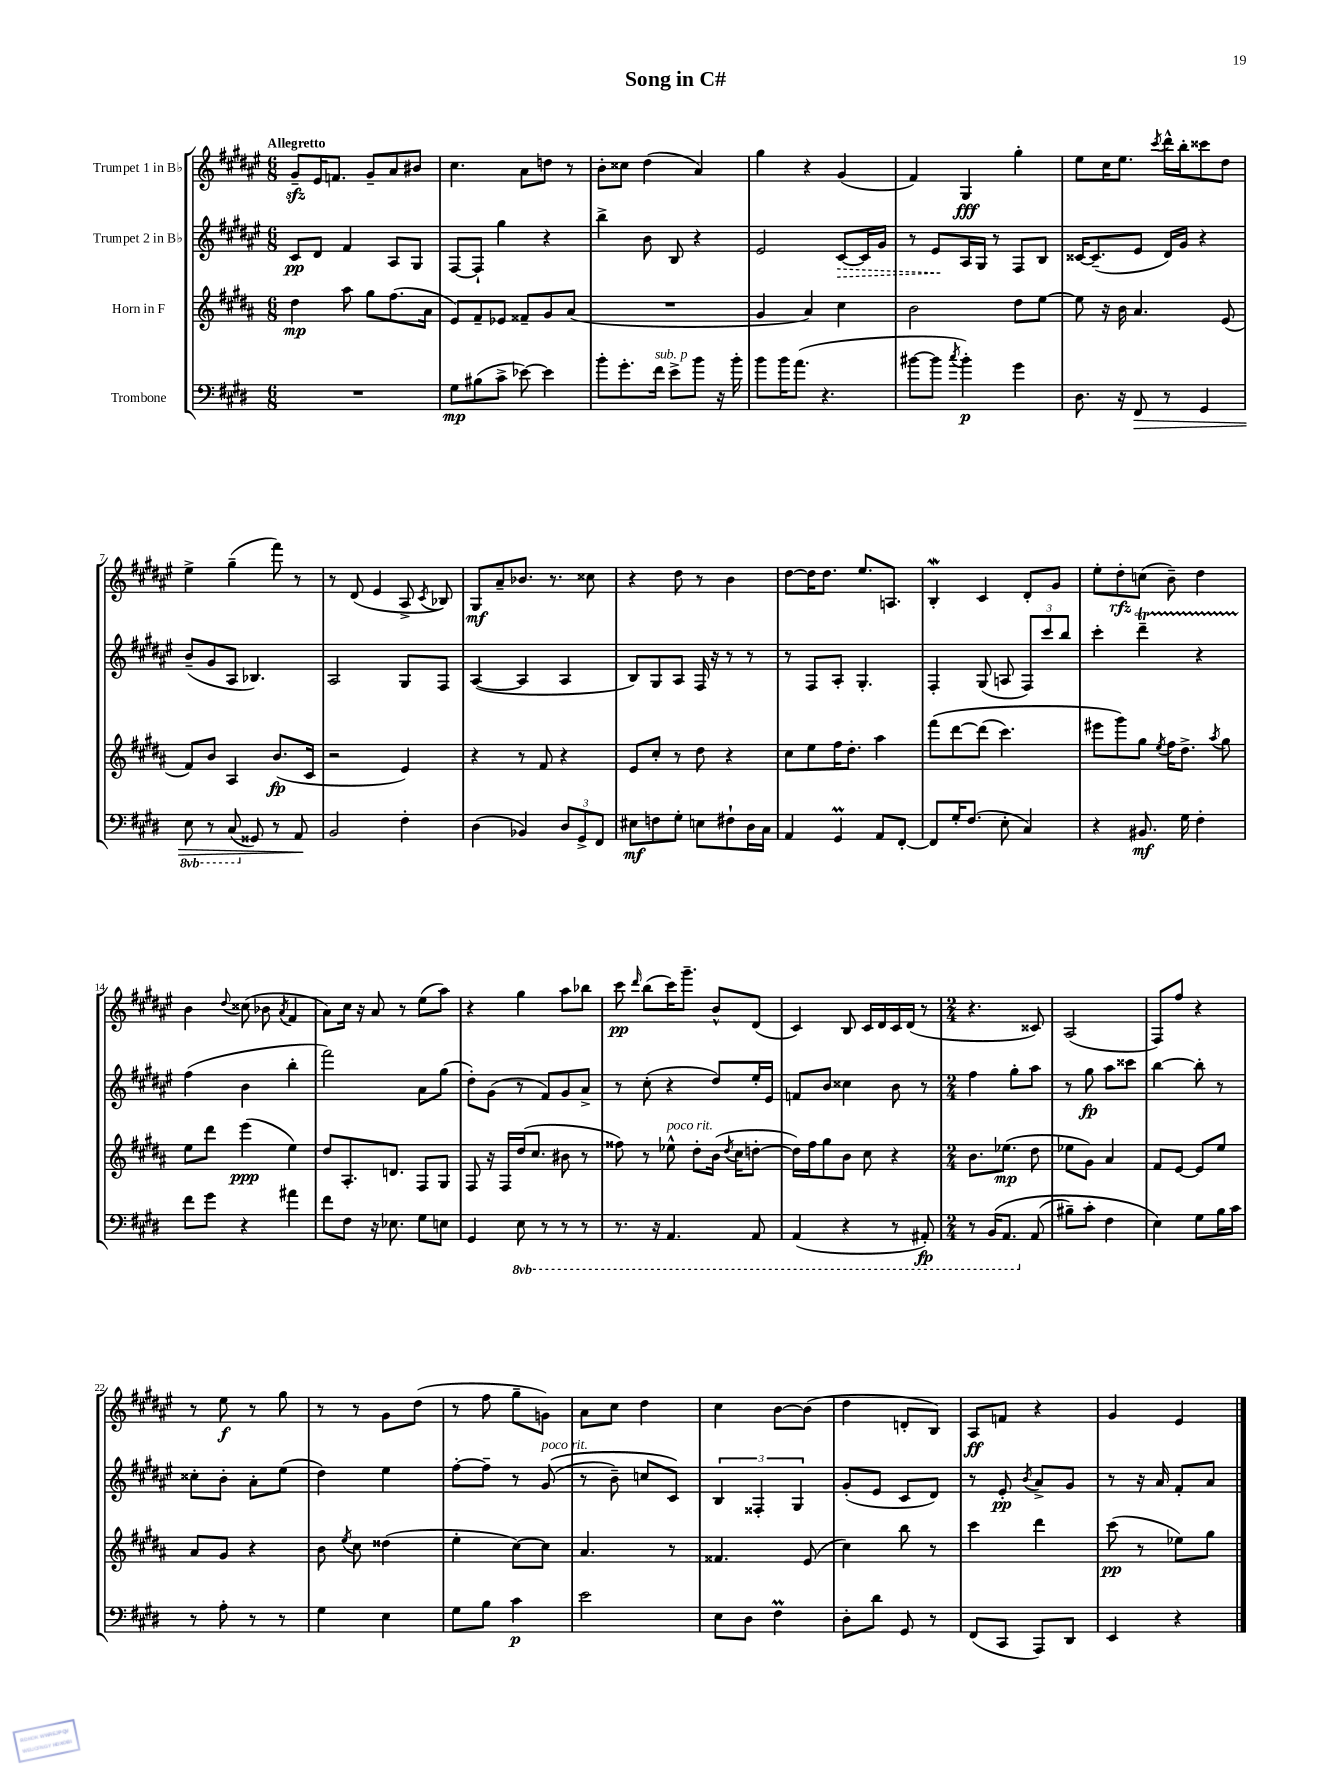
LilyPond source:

\header { title = "Song in C#" }
<<
\new StaffGroup <<
\new Staff = "s0" \with { instrumentName = "Trumpet 1 in Bb" } {
    \clef treble \key fis \major \numericTimeSignature \time 6/8 \tempo "Allegretto"
    \autoBeamOff gis'8[--\sfz eis'16 f'8.] gis'8[-- ais'8 bis'8] |
    cis''4. ais'8[ d''8] r8 |
    b'8[-. cisis''8] dis''4( ais'4) |
    gis''4 r4 gis'4( |
    fis'4) gis4\fff gis''4-. |
    eis''8[ cis''16 eis''8.] \acciaccatura { cis'''8 } dis'''16[-^ b''16-. cisis'''8 dis''8] |
    eis''4-> gis''4--( fis'''8) r8 |
    r8 dis'8( eis'4 ais8-> \acciaccatura { cis'8 } bes8) |
    gis8[\mf ais'8-- bes'8.] r8. cisis''8 |
    r4 dis''8 r8 b'4 |
    dis''8[~ dis''16 dis''8.] eis''8.[ a8.] |
    b4-.\mordent cis'4 dis'8[-. gis'8] |
    eis''8[-. dis''8-.\rfz c''8]( b'8--) dis''4 |
    b'4 \appoggiatura { dis''8 } cisis''8( bes'8 \acciaccatura { ais'8 } fis'4 |
    ais'8[) cis''16] r16 ais'8 r8 eis''8[( ais''8]) |
    r4 gis''4 ais''8[ bes''8] |
    cis'''8\pp \grace { dis'''16 } b''8[( cis'''16) gis'''8.]-- b'8[-^ dis'8]( |
    cis'4) b8 cis'16[ dis'16 cis'16 dis'16]( r8 |
    \numericTimeSignature \time 2/4 r4. cisis'8) |
    ais2( |
    fis8[) fis''8] r4 |
    r8 eis''8\f r8 gis''8 |
    r8 r8 gis'8[ dis''8]( |
    r8 fis''8 gis''8[-- g'8]) |
    ais'8[ cis''8] dis''4 |
    cis''4 b'8[~ b'8]( |
    dis''4 d'8[-. b8]) |
    ais8[\ff f'8] r4 |
    gis'4 eis'4 \bar "|." |
}
\new Staff = "s1" \with { instrumentName = "Trumpet 2 in Bb" } {
    \clef treble \key fis \major \numericTimeSignature \time 6/8
    \autoBeamOff cis'8[\pp dis'8] fis'4 ais8[ gis8] |
    fis8[~ fis8]-! gis''4 r4 |
    b''4-> b'8 b8 r4 |
    eis'2 \once \override Hairpin.style = #'dashed-line cis'8[~\> cis'16 gis'16] |
    r8 eis'8[\! ais16 gis16] r8 fis8[ b8] |
    cisis'16[~ cisis'8.--( eis'8] dis'16[) gis'16] r4 |
    b'8[--( gis'8 ais8] bes4.) |
    ais2 gis8[ fis8] |
    ais4~( ais4 ais4 |
    b8[) gis8 ais8] fis16 r16 r8 r8 |
    r8 fis8[ ais8]-. gis4.-. |
    fis4-. gis8( a8 \tuplet 3/2 { fis8[) cis'''8 b''8] } |
    cis'''4-. dis'''4--\startTrillSpan r4 |
    fis''4\stopTrillSpan( b'4 b''4-. |
    fis'''2) ais'8[ gis''8]( |
    dis''8[-.) gis'8]( r8 fis'8[) gis'8 ais'8]-> |
    r8 cis''8-.( r4 dis''8[) eis''16-. eis'16] |
    f'8[ b'8] cisis''4 b'8 r8 |
    \numericTimeSignature \time 2/4 fis''4 gis''8[-. ais''8] |
    r8 gis''8\fp ais''8[ cisis'''8] |
    b''4~ b''8-. r8 |
    cisis''8[-. b'8]-. ais'8[-. eis''8]( |
    dis''4) eis''4 |
    fis''8[~-. fis''8]-- r8 gis'8^\markup { \italic "poco rit." }(\( |
    r8 b'8--) c''8[ cis'8]\) |
    \tuplet 3/2 { b4 fisis4-. gis4 } |
    gis'8[-.( eis'8] cis'8[ dis'8]) |
    r8 eis'8-.\pp \acciaccatura { b'8 } ais'8[-> gis'8] |
    r8 r16 ais'16 fis'8[-. ais'8] \bar "|." |
}
\new Staff = "s2" \with { instrumentName = "Horn in F" } {
    \clef treble \key b \major \numericTimeSignature \time 6/8
    \autoBeamOff dis''4\mp ais''8 gis''8[ fis''8.( ais'16] |
    e'8[) fis'8-- ees'8] fisis'8[-- gis'8 ais'8]( |
    R2. |
    gis'4 ais'4) cis''4 |
    b'2 dis''8[ e''8]~ |
    e''8 r16 b'16 ais'4. e'8( |
    fis'8[) b'8] ais4 b'8.[\fp( cis'16] |
    r2 e'4) |
    r4 r8 fis'8 r4 |
    e'8[ cis''8]-. r8 dis''8 r4 |
    cis''8[ e''8 fis''16 dis''8.]-. ais''4 |
    fis'''8[\( dis'''8~ dis'''8]( cis'''4.) |
    eis'''8[ gis'''8\) gis''8] \acciaccatura { e''8 } fis''16[ dis''8.]-> \acciaccatura { ais''8 } gis''8 |
    e''8[ dis'''8] e'''4\ppp( e''4) |
    dis''8[ ais8.-. d'8.] fis8[ gis8] |
    fis8 r16 fis16[ dis''16( cis''8.] bis'8 r8 |
    fisis''8) r8 ees''8-^^\markup { \italic "poco rit." } dis''8[-. b'16]( \acciaccatura { dis''8 } cis''16[ d''8]~-. |
    d''16[) fis''16 gis''8 b'8] cis''8 r4 |
    \numericTimeSignature \time 2/4 b'8.[ ees''8.]\mp( dis''8 |
    ees''8[ gis'8]) ais'4 |
    fis'8[ e'8]~ e'8[ e''8] |
    ais'8[ gis'8] r4 |
    b'8 \acciaccatura { e''8 } cis''8 disis''4( |
    e''4-. cis''8[~) cis''8] |
    ais'4. r8 |
    fisis'4. e'8( |
    cis''4) b''8 r8 |
    cis'''4 dis'''4 |
    cis'''8\pp( r8 ees''8[) gis''8] \bar "|." |
}
\new Staff = "s3" \with { instrumentName = "Trombone" } {
    \clef bass \key e \major \numericTimeSignature \time 6/8 \set Staff.ottavationMarkups = #ottavation-simple-ordinals
    \autoBeamOff R2. |
    gis8[\mp bis8( cis'8]-> ees'8~) ees'4 |
    b'8[-. gis'8.-. fis'16]^\markup { \italic "sub. p" } e'8[-> b'8] r16 b'16-. |
    b'8[ b'16 a'8.]( r4. |
    bis'8[~ bis'8] \acciaccatura { cis''8 } bis'4-.\p) gis'4 |
    dis8. r16 fis,8\> r8 gis,4 |
    \ottava #-1 e,8 r8 cis,8( \ottava #0 gisis,8) r8 a,8\! |
    b,2 fis4-. |
    dis4( bes,4) \tuplet 3/2 { dis8[ gis,8-> fis,8] } |
    eis8[\mf f8 gis8]-. e8[ fis8-! dis16 cis16] |
    a,4 gis,4\prall a,8[ fis,8]~-. |
    fis,8[ gis16-. fis8.]( e8-. cis4) |
    r4 bis,8.\mf gis16 fis4-. |
    fis'8[ gis'8] r4 ais'4 |
    fis'8[ fis8] r16 ees8. gis8[ e8] |
    gis,4 \ottava #-1 e,8 r8 r8 r8 |
    r8. r16 a,,4. a,,8 |
    a,,4( r4 r8 ais,,8-.\fp) |
    \numericTimeSignature \time 2/4 r8 b,,16[\( a,,8.] \ottava #0 a,8( |
    bis8[--) cis'8]-. fis4 |
    e4\) gis8[ b16 cis'16] |
    r8 a8-. r8 r8 |
    gis4 e4 |
    gis8[ b8] cis'4\p |
    e'2 |
    e8[ dis8] fis4\prall |
    dis8[-. dis'8] gis,8 r8 |
    fis,8[( cis,8] a,,8[) dis,8] |
    e,4 r4 \bar "|." |
}
>>
>>
